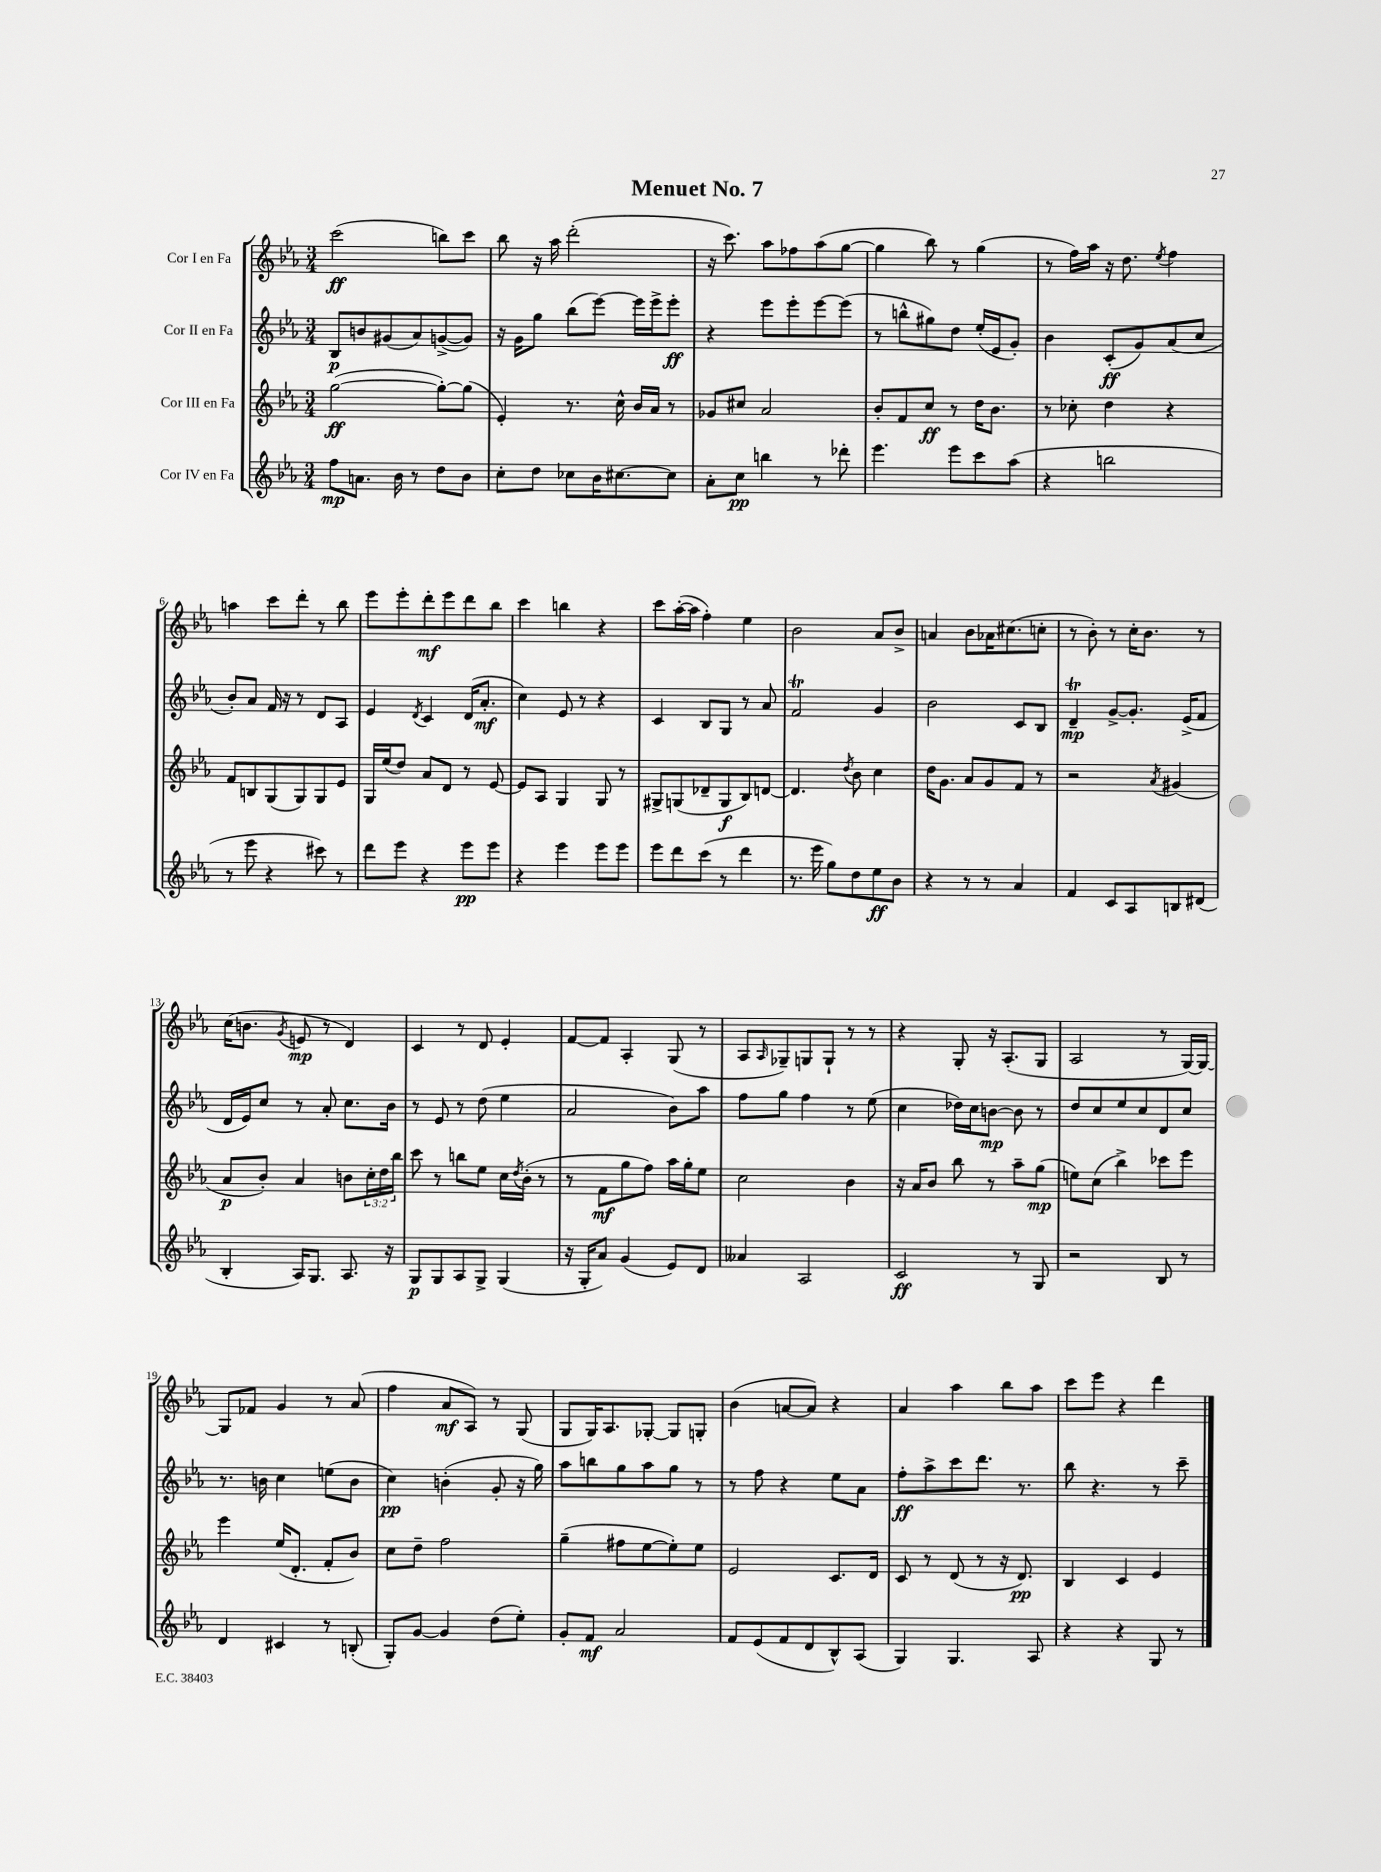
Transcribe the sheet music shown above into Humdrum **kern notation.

**kern	**dynam	**kern	**dynam	**kern	**dynam	**kern	**dynam
*part4	*part4	*part3	*part3	*part2	*part2	*part1	*part1
*staff4	*staff4	*staff3	*staff3	*staff2	*staff2	*staff1	*staff1
*I"Cor IV en Fa	*	*I"Cor III en Fa	*	*I"Cor II en Fa	*	*I"Cor I en Fa	*
*clefG2	*	*clefG2	*	*clefG2	*	*clefG2	*
*k[b-e-a-]	*	*k[b-e-a-]	*	*k[b-e-a-]	*	*k[b-e-a-]	*
*M3/4	*	*M3/4	*	*M3/4	*	*M3/4	*
=1	=1	=1	=1	=1	=1	=1	=1
8ff\L	mp	([2gg\	ff	8B-/L	p	(2ccc\	ff
8.an\J	.	.	.	8bn/	.	.	.
.	.	.	.	(8g#X/	.	.	.
16b-\	.	.	.	.	.	.	.
8r	.	.	.	8a-/)	.	.	.
8dd\L	.	8gg'\L_)	.	([8gn^/	.	8bbn\L)	.
8b-\J	.	(8gg\J]	.	8g/J])	.	8ccc\J	.
=2	=2	=2	=2	=2	=2	=2	=2
8cc'\L	.	4e-'/)	.	16r	.	8bb-\	.
.	.	.	.	16g\KL	.	.	.
8dd\J	.	.	.	8gg\J	.	16r	.
.	.	.	.	.	.	16aa-\	.
8cc-X\L	.	8.r	.	(8bb-\L	.	(2ddd'\	.
16b-\K	.	.	.	[8eee-\J)	.	.	.
[8.cc#X\	.	16cc^^\	.	.	.	.	.
.	.	16b-/LL	.	16eee-\LL]	.	.	.
.	.	16a-/JJ	.	16eee-^\J	.	.	.
8cc#\J]	.	8r	.	8eee-'\J	ff	.	.
=3	=3	=3	=3	=3	=3	=3	=3
8a-'\L	.	8g-X/L	.	4r	.	16r	.
.	.	.	.	.	.	8.ccc\)	.
8cc\J	pp	8cc#X/J	.	.	.	.	.
4bbn\	.	2a-/	.	8eee-\L	.	8aa-\L	.
.	.	.	.	8eee-'\	.	8ff-X\	.
8r	.	.	.	[8eee-\	.	(8aa-\	.
8ddd-X'\	.	.	.	(8eee-\J]	.	[8gg\J	.
=4	=4	=4	=4	=4	=4	=4	=4
4.eee-\	.	8b-'/L	.	8r	.	4gg\]	.
.	.	8f/	.	8bbn^^\L	.	.	.
.	.	8cc/J	ff	8gg#X\)	.	8bb-\)	.
8eee-\L	.	8r	.	8dd\J	.	8r	.
8ccc\	.	16dd\KL	.	(16ee-'/LL	.	(4gg\	.
.	.	8.b-\J	.	16e-/J	.	.	.
(8aa-\J	.	.	.	8g'/J)	.	.	.
=5	=5	=5	=5	=5	=5	=5	=5
4r	.	8r	.	4b-\	.	8r	.
.	.	8cc-X'\	.	.	.	16ff\LL)	.
.	.	.	.	.	.	16aa-\JJ	.
2bbn\	.	4dd\	.	(8c'/L	ff	16r	.
.	.	.	.	.	.	8.dd\	.
.	.	.	.	8g/)	.	.	.
.	.	.	.	.	.	8qee-/	.
.	.	4r	.	(8a-/	.	4ff\	.
.	.	.	.	8cc/J	.	.	.
!!LO:LB:g=z
=6	=6	=6	=6	=6	=6	=6	=6
8r	.	8f/L	.	8b-'/L)	.	4aan\	.
8eee-\	.	8Bn/	.	8a-/J	.	.	.
4r	.	(8G/	.	16f/	.	8ccc\L	.
.	.	.	.	16r	.	.	.
.	.	8G/)	.	8r	.	8ddd'\J	.
8ccc#X\)	.	8G/	.	8d/L	.	8r	.
8r	.	8e-/J	.	8A-/J	.	8bb-\	.
=7	=7	=7	=7	=7	=7	=7	=7
8ddd\L	.	16G/LL	.	4e-/	.	8eee-\L	.
.	.	(16ee-/J	.	.	.	.	.
8eee-\J	.	8dd/J)	.	.	.	8eee-'\	.
.	.	.	.	8qd/	.	.	.
4r	.	8a-/L	.	4c/	.	8ddd'\	mf
.	.	8d/J	.	.	.	8eee-\	.
8eee-\L	pp	8r	.	(16d/KL	.	8ddd\	.
.	.	.	.	8.a-'/J	mf	.	.
8eee-\J	.	[8e-/	.	.	.	8bb-\J	.
=8	=8	=8	=8	=8	=8	=8	=8
4r	.	8e-/L]	.	4cc\)	.	4ccc\	.
.	.	8A-/J	.	.	.	.	.
4eee-\	.	4G/	.	8e-/	.	4bbn\	.
.	.	.	.	8r	.	.	.
8eee-\L	.	8G/	.	4r	.	4r	.
8eee-\J	.	8r	.	.	.	.	.
=9	=9	=9	=9	=9	=9	=9	=9
8eee-\L	.	8G#X^/L	.	4c/	.	8ccc\L	.
8ddd\	.	(8Gn/	.	.	.	([16aa-'\L	.
.	.	.	.	.	.	16aa-\JJ]	.
(8ccc\J	.	8d-X~/	.	8B-/L	.	4ff'\)	.
8r	.	8G/	f	8G/J	.	.	.
4ddd\	.	8B-/)	.	8r	.	4ee-\	.
.	.	[8dn/J	.	8a-/	.	.	.
=10	=10	=10	=10	=10	=10	=10	=10
8.r	.	4.d/]	.	2fT/	.	2b-\	.
16eee-\	.	.	.	.	.	.	.
8gg\L)	.	.	.	.	.	.	.
.	.	8qdd/	.	.	.	.	.
8dd\	.	8b-\	.	.	.	.	.
8ee-\	ff	4cc\	.	4g/	.	8a-/L	.
8b-\J	.	.	.	.	.	8b-^/J	.
=11	=11	=11	=11	=11	=11	=11	=11
4r	.	16dd\KL	.	2b-\	.	4an/	.
.	.	8.g\J	.	.	.	.	.
8r	.	8a-/L	.	.	.	8b-\L	.
8r	.	8g/	.	.	.	16a-X\K	.
.	.	.	.	.	.	(8.cc#X\	.
4a-/	.	8f/J	.	8c/L	.	.	.
.	.	8r	.	8B-/J	.	8ccn'\J	.
=12	=12	=12	=12	=12	=12	=12	=12
4f/	.	2r	.	4dt~/	mp	8r	.
.	.	.	.	.	.	8b-'\)	.
8c/L	.	.	.	[8g^/L	.	8r	.
8A-/	.	.	.	8.g'/J]	.	16cc'\KL	.
.	.	.	.	.	.	8.b-\J	.
.	.	8qa-/	.	.	.	.	.
8Bn/	.	(4g#X/	.	.	.	.	.
.	.	.	.	(16e-^/KL	.	.	.
(8d#X/J	.	.	.	8f/J	.	8r	.
!!LO:LB:g=z
=13	=13	=13	=13	=13	=13	=13	=13
4B-'/	.	8a-/L	p	16d/LL	.	(16cc\KL	.
.	.	.	.	16e-/J)	.	8.bn\J	.
.	.	8b-'/J)	.	8cc/J	.	.	.
.	.	.	.	.	.	8qg/	.
16A-/KL)	.	4a-/	.	8r	.	8en/	mp
8.G/J	.	.	.	.	.	.	.
.	.	.	.	8a-'/	.	8r	.
8.A-/	.	8bn\L	.	8.cc\L	.	4d/)	.
.	.	24cc'\L	.	.	.	.	.
.	.	24dd\	.	.	.	.	.
16r	.	.	.	16b-\Jk	.	.	.
.	.	24bb-\JJ	.	.	.	.	.
=14	=14	=14	=14	=14	=14	=14	=14
8G/L	p	8ccc\	.	8r	.	4c/	.
8G/	.	8r	.	8e-/	.	.	.
8A-/	.	8bbn\L	.	8r	.	8r	.
8G^/J	.	8ee-\J	.	(8dd\	.	8d/	.
(4G/	.	16cc\LL	.	4ee-\	.	4e-'/	.
.	.	8qdd/	.	.	.	.	.
.	.	(16b-'\JJ	.	.	.	.	.
.	.	8r	.	.	.	.	.
=15	=15	=15	=15	=15	=15	=15	=15
16r	.	8r	.	2a-/	.	[8f/L	.
16G'/KL	.	.	.	.	.	.	.
8a-/J)	.	8f\L	mf	.	.	8f/J]	.
(4g/	.	8gg\	.	.	.	4A-'/	.
.	.	8ff\J)	.	.	.	.	.
8e-/L)	.	16aa-\LL	.	8b-\L)	.	(8G/	.
.	.	16gg'\J	.	.	.	.	.
8d/J	.	8ee-\J	.	8aa-\J	.	8r	.
=16	=16	=16	=16	=16	=16	=16	=16
4a--X/	.	2cc\	.	8ff\L	.	8A-/L	.
.	.	.	.	.	.	16qqA-/	.
.	.	.	.	8gg\J	.	8G-X~/)	.
2A-/	.	.	.	4ff\	.	8Gn/	.
.	.	.	.	.	.	8G`/J	.
.	.	4b-\	.	8r	.	8r	.
.	.	.	.	(8ee-\	.	8r	.
=17	=17	=17	=17	=17	=17	=17	=17
2c/	ff	16r	.	4cc\	.	4r	.
.	.	16a-/KL	.	.	.	.	.
.	.	8b-/J	.	.	.	.	.
.	.	8bb-\	.	16dd-X\LL)	.	8G'/	.
.	.	.	.	16cc\J	.	.	.
.	.	8r	.	[8bn\J	mp	16r	.
.	.	.	.	.	.	(8.A-'/L	.
8r	.	8aa-~\L	.	8b\]	.	.	.
8G/	.	(8gg\J	mp	8r	.	8G/J	.
=18	=18	=18	=18	=18	=18	=18	=18
2r	.	8een\L)	.	8dd/L	.	2A-/	.
.	.	(8cc\J	.	8cc/	.	.	.
.	.	4bb-^\)	.	8ee-/	.	.	.
.	.	.	.	8cc/	.	.	.
8B-/	.	8ccc-X\L	.	8d/	.	8r	.
8r	.	8eee-\J	.	8cc/J	.	[16G/LL)	.
.	.	.	.	.	.	16G/JJ_	.
!!LO:LB:g=z
=19	=19	=19	=19	=19	=19	=19	=19
4d/	.	4eee-\	.	8.r	.	8G/L]	.
.	.	.	.	.	.	8f-X/J	.
.	.	.	.	16bn\	.	.	.
4c#X/	.	(16ee-/KL	.	4cc\	.	4g/	.
.	.	8.d'/J	.	.	.	.	.
8r	.	8f'/L	.	(8een\L	.	8r	.
(8Bn'/	.	8b-/J)	.	8b\J	.	(8a-/	.
=20	=20	=20	=20	=20	=20	=20	=20
8G'/L)	.	8cc\L	.	4cc\)	pp	4ff\	.
[8g/J	.	8dd~\J	.	.	.	.	.
4g/]	.	2ff\	.	(4bn'\	.	8a-/L	mf
.	.	.	.	.	.	8A-/J)	.
(8dd\L	.	.	.	8g'/	.	8r	.
8ee-'\J)	.	.	.	16r	.	(8G/	.
.	.	.	.	16gg\)	.	.	.
=21	=21	=21	=21	=21	=21	=21	=21
8g'/L	.	(4gg~\	.	8aa-\L	.	8G/L	.
8f/J	mf	.	.	8bbn\	.	16G/K)	.
.	.	.	.	.	.	8.A-/	.
2a-/	.	8ff#X\L	.	8gg\	.	.	.
.	.	[8ee-\	.	8aa-\	.	[8G-X'/J	.
.	.	8ee-'\])	.	8gg\J	.	8G-/L]	.
.	.	8ee-\J	.	8r	.	8Gn'/J	.
=22	=22	=22	=22	=22	=22	=22	=22
8f/L	.	2e-/	.	8r	.	(4b-\	.
(8e-/	.	.	.	8ff\	.	.	.
8f/	.	.	.	4r	.	[8an/L	.
8d/	.	.	.	.	.	8a/J])	.
8B-^^/)	.	8.c/L	.	8ee-\L	.	4r	.
(8A-/J	.	.	.	8a-\J	.	.	.
.	.	16d/Jk	.	.	.	.	.
=23	=23	=23	=23	=23	=23	=23	=23
4G/)	.	8c/	.	8ff'\L	ff	4a-/	.
.	.	8r	.	8aa-^\	.	.	.
4.G/	.	(8d/	.	8ccc\	.	4aa-\	.
.	.	8r	.	8.ddd\J	.	.	.
.	.	16r	.	.	.	8bb-\L	.
.	.	8.d/)	pp	8.r	.	.	.
8A-/	.	.	.	.	.	8aa-\J	.
=24	=24	=24	=24	=24	=24	=24	=24
4r	.	4B-/	.	8bb-\	.	8ccc\L	.
.	.	.	.	4.r	.	8eee-\J	.
4r	.	4c/	.	.	.	4r	.
8G/	.	4e-/	.	8r	.	4ddd\	.
8r	.	.	.	8ccc~\	.	.	.
==	==	==	==	==	==	==	==
*-	*-	*-	*-	*-	*-	*-	*-
